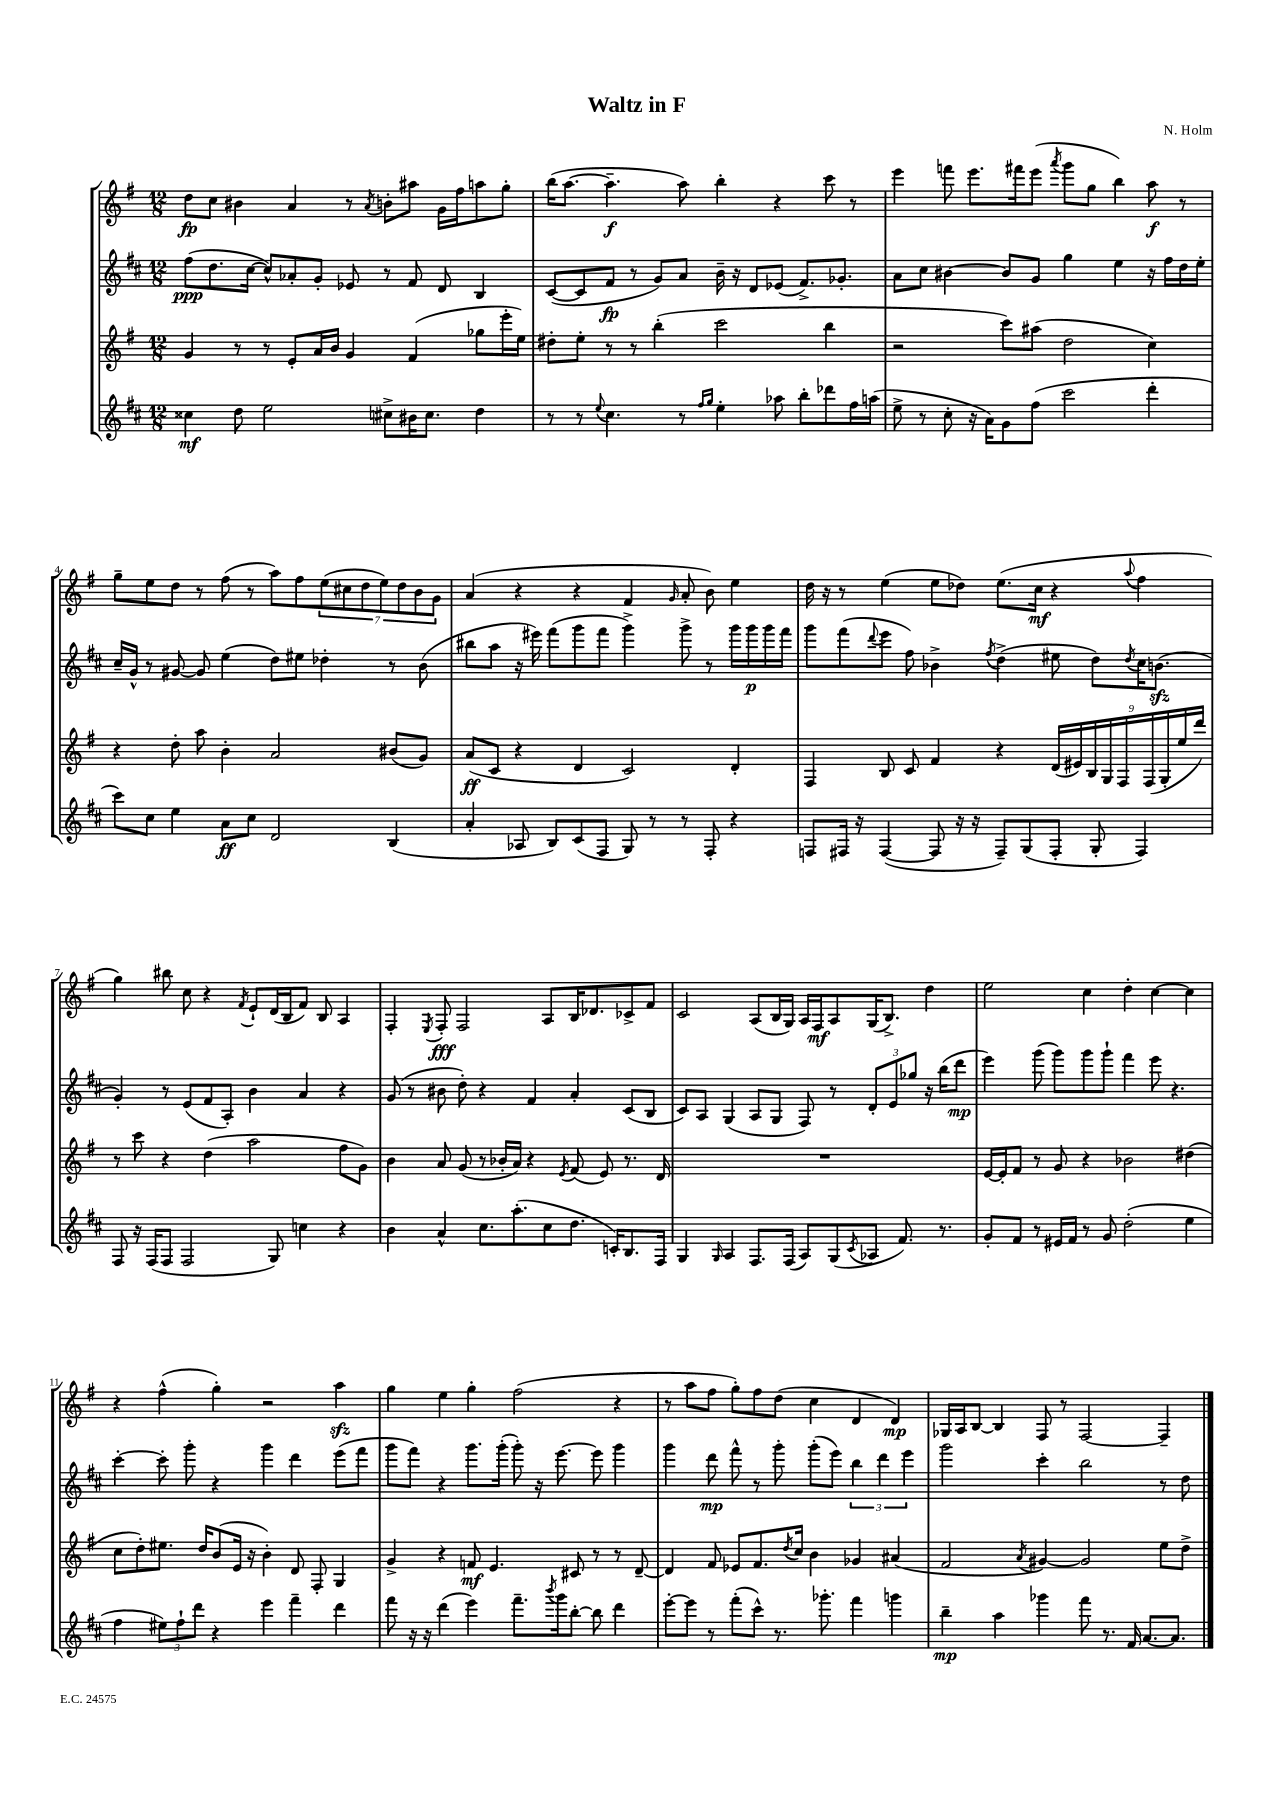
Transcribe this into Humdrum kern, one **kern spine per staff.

**kern	**kern	**kern	**kern
*staff4	*staff3	*staff2	*staff1
*clefG2	*clefG2	*clefG2	*clefG2
*k[f#c#]	*k[f#]	*k[f#c#]	*k[f#]
*M12/8	*M12/8	*M12/8	*M12/8
4cc##\	4g/	(8ff#\L	8dd\L
.	.	8.dd\	8cc\J
8dd\	8r	.	4b#\
.	.	[16cc#\Jk	.
2ee\	8r	8cc#^^/]L)	.
.	8e'/L	8a-'/	4a/
.	16a/L	8g'/J	.
.	16b/JJ	.	.
.	4g/	8e-/	8r
.	.	.	8qa/
8cc#^\L	.	8r	8b'\L
16b#\K	(4f#/	8f#/	8aa#\J
8.cc#\J	.	.	.
.	.	8d/	16g\LL
.	.	.	16ff#\J
4dd\	8gg-\L	4B/	8aa\
.	16eee'\L	.	8gg'\J
.	16ee\JJ)	.	.
=	=	=	=
8r	8dd#'\L	([8c#/L	(16bb\LK
.	.	.	[8.aa\J
8r	8ee'\J	8c#/]	.
8qqee/	.	.	.
4.cc#\	8r	8f#/J	4.aa~\]
.	8r	8r	.
.	(4bb'\	8g/L)	.
8r	.	8a/J	8aa\)
16qqff#/LL	.	.	.
16qqgg/JJ	.	.	.
4ee'\	2ccc\	16b~\	4bb'\
.	.	16r	.
.	.	8d/L	.
8aa-\	.	(8e-/J	4r
8bb'\L	.	8.f#^/L)	.
8ddd-\	4bb\	.	8ccc\
.	.	8.g-'/J	.
16ff#\L	.	.	8r
(16aa\JJ	.	.	.
=	=	=	=
8ee^\	2r	8a\L	4eee\
8r	.	8cc#\J	.
8cc#'\	.	[4b#\	8fff\
16r	.	.	8.eee\L
16a\LK)	.	.	.
8g\	8ccc\L)	8b#/]L	.
.	.	.	16fff#\k
(8ff#\J	(8aa#\J	8g/J	(8eee\J
.	.	.	8qaaa/
2ccc#\	2dd\	4gg\	8ggg\L
.	.	.	8gg\J
.	.	4ee\	4bb\)
4ddd'\	4cc\)	16r	8aa\
.	.	16ff#\LL	.
.	.	16dd\	8r
.	.	16ee'\JJ	.
=	=	=	=
8ccc#\L)	4r	16cc#~/LL	8gg~\L
.	.	16g^^/JJ	.
8cc#\J	.	8r	8ee\
4ee\	8dd'\	[8g#/	8dd\J
.	8aa\	8g#/]	8r
8a\L	4b'\	(4ee\	(8ff#\
8cc#\J	.	.	8r
2d/	2a/	8dd\L)	8aa\L)
.	.	8ee#\J	8ff#\
.	.	4dd-'\	(14ee\
.	.	.	14cc#\
.	.	.	14dd\
.	.	.	14ee\)
(4B/	(8b#/L	8r	.
.	.	.	14dd\
.	.	.	14b\
.	8g/J)	(8b\	.
.	.	.	14g\J
=	=	=	=
4a'/	(8a/L	8bb#\L	(4a/
.	8c/J	8aa\J	.
8A-/	4r	16r	4r
.	.	16eee#\)	.
8B/L)	.	(8fff#\L	.
(8c#/	4d/	8ggg\	4r
8F#/J	.	8fff#\J	.
8G/)	2c/)	4ggg^\)	4f#/
8r	.	.	.
.	.	.	16qqg/
8r	.	8ggg^\	8a'/
8F#'/	.	8r	8b\)
4r	4d'/	16ggg\LL	4ee\
.	.	16ggg\	.
.	.	16ggg\	.
.	.	16fff#\JJ	.
=	=	=	=
8F/L	4F#/	8ggg\L	16dd\
.	.	.	16r
16F#/Jk	.	(8fff#\	8r
16r	.	.	.
.	.	8qqddd/	.
([4F#/	8B/	8eee\J	(4ee\
.	8c/	8ff#\)	.
8F#/]	4f#/	4b-^\	8ee\L
16r	.	.	8dd-\J)
16r	.	.	.
.	.	8qff#/	.
8F#~/L)	4r	(4dd^\	(8.ee\L
(8G/	.	.	.
.	.	.	16cc\Jk
8F#'/J	(18d/LL	8ee#\	4r
.	18e#/)	.	.
.	18B/	.	.
8G'/	.	8dd\L)	.
.	18G/	.	.
.	18F#/	.	.
.	.	8qdd/	8qqaa/
4F#/)	.	16cc#\K	4ff#\
.	(18F#/	.	.
.	.	(8.b\J	.
.	18G'/	.	.
.	18ee/	.	.
.	18ddd/JJ)	.	.
=	=	=	=
8F#/	8r	4g'/)	4gg\)
16r	8ccc\	.	.
(16F#/LK	.	.	.
8F#/J	4r	8r	8bb#\
2F#/	.	(8e/L	8cc\
.	(4dd\	8f#/	4r
.	.	8A'/J)	.
.	.	.	8qf#/
.	2aa\	4b\	8e`/L
8G/)	.	.	(16d/L
.	.	.	16B/J
4cc\	.	4a/	8f#/J)
.	.	.	8B/
4r	8ff#\L	4r	4A/
.	8g\J)	.	.
=	=	=	=
4b\	4b\	(8g/	4F#'/
.	.	8r	.
.	.	.	8qE/
4a^^/	8a/	8b#\	8F#'/
.	(8g/	8dd'\)	2F#/
8.cc#\L	8r	4r	.
.	16b-'/LL	.	.
(8.aa'\	16a/JJ)	.	.
.	4r	4f#/	.
8cc#\	.	.	8A/L
.	8qe/	.	.
8.dd\J	(8f#/	4a'/	16B/K
.	.	.	8.d-/
.	8e/)	.	.
16c'/LK)	.	.	.
8.B/	8.r	(8c#/L	8c-^/
.	.	8B/J	8f#/J
16F#/Jk	16d/	.	.
=	=	=	=
4G/	1.r	8c#/L)	2c/
.	.	8A/J	.
16qqG/	.	.	.
4A/	.	(4G/	.
8.F#/L	.	8A/L	(8A/L
.	.	8G/J	16B/L
(16F#/Jk	.	.	16G/JJ)
8A/L)	.	8F#/)	16A/LL
.	.	.	16F#/J
(8G/	.	8r	8A/
8qc#/	.	.	.
8A-/J	.	12d'/L	(16G/K
.	.	.	8.B^/J)
.	.	12e/	.
8.f#/)	.	.	.
.	.	12gg-/J	.
.	.	16r	4dd\
8.r	.	(16bb\LK	.
.	.	8ddd\J	.
=	=	=	=
8g'/L	[16e/LL	4eee\)	2ee\
.	16e'/]J	.	.
8f#/J	8f#/J	.	.
8r	8r	(8ggg\	.
16e#/LL	8g/	8ggg\L)	.
16f#/JJ	.	.	.
8r	4r	8ggg\	4cc\
8g/	.	8ggg`\J	.
(2dd'\	2b-\	4fff#\	4dd'\
.	.	8eee\	[4cc\
.	.	4.r	.
4ee\	(4dd#\	.	4cc\]
=	=	=	=
4ff#\	8cc\L	[4ccc#'\	4r
.	8dd'\)	.	.
12ee#\L)	8.ee#\J	8ccc#'\]	(4ff#^^\
12ff#`\	.	.	.
.	.	8ggg'\	.
12ddd\J	.	.	.
.	16dd/LK	.	.
4r	(8b/	4r	4gg'\)
.	16e/Jk	.	.
.	16r	.	.
4eee\	4b'\)	4ggg\	2r
4fff#~\	8d/	4ddd\	.
.	8F#'/	.	.
4ddd\	4G/	(8eee\L	4aa\
.	.	8fff#\J	.
=	=	=	=
8fff#\	4g^/	8ggg\L	4gg\
16r	.	8fff#\J)	.
16r	.	.	.
(4ddd\	4r	4r	4ee\
4eee\)	8f/	8.ggg\L	4gg'\
.	4.e/	.	.
.	.	(16ggg'\Jk	.
8.fff#~\L	.	8ggg'\)	(2ff#\
.	.	16r	.
8qbbb/	.	.	.
16ggg\k	.	[8.eee\	.
[8bb'\J	8c#/	.	.
8bb\]	8r	8eee\]	.
4ddd\	8r	4ggg\	4r
.	[8d~/	.	.
=	=	=	=
[8eee'\L	4d/]	4ggg\	8r
8eee\]J	.	.	8aa\L
8r	8f#/	8ddd\	8ff#\J
(8fff#'\L	8e-/L	8fff#^^\	8gg'\L)
8ccc#^^\J)	8.f#/	8r	8ff#\
8.r	.	8ggg'\	(8dd\J
.	8qdd/	.	.
.	16cc/Jk	.	.
.	4b\	(8ggg'\L	4cc\
8.ggg-'\	.	.	.
.	.	8eee\J)	.
4fff#\	4g-/	6bb\	4d/
.	.	6ddd\	.
4ggg\	(4a#/	.	4d/)
.	.	6eee\	.
=	=	=	=
4bb~\	2f#/	2ggg\	16G-/LL
.	.	.	16A/J
.	.	.	[8B/J
4aa\	.	.	4B/]
.	8qa/	.	.
4ggg-\	[4g#/)	4ccc#'\	8F#/
.	.	.	8r
8fff#\	2g#/]	2bb\	[2F#/
8.r	.	.	.
16f#/	.	.	.
[8.a/L	.	.	.
.	8ee\L	8r	4F#~/]
8.a/]J	.	.	.
.	8dd^\J	8dd\	.
==	==	==	==
*-	*-	*-	*-
